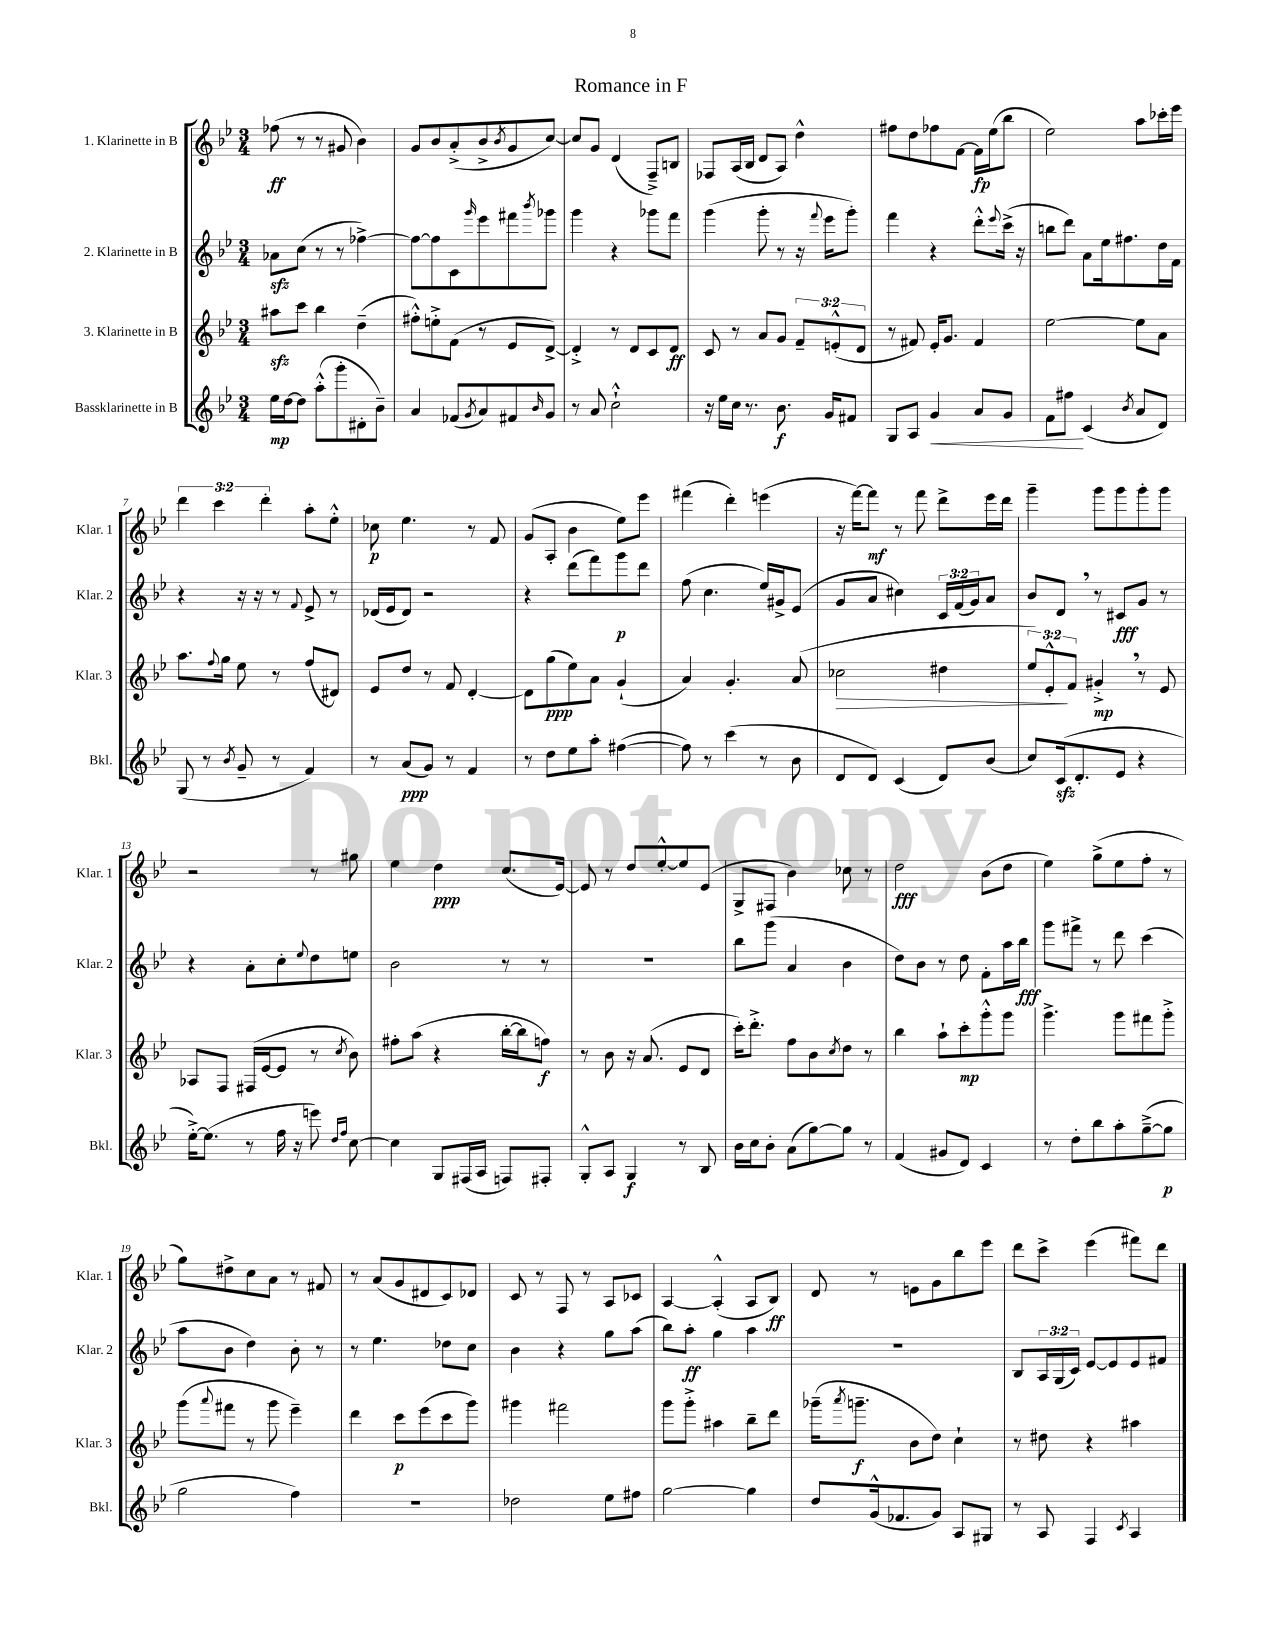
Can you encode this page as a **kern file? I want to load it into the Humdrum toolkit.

**kern	**kern	**kern	**kern
*staff4	*staff3	*staff2	*staff1
*clefG2	*clefG2	*clefG2	*clefG2
*k[b-e-]	*k[b-e-]	*k[b-e-]	*k[b-e-]
*M3/4	*M3/4	*M3/4	*M3/4
16ee-\LL	8aa#\L	8a-\L	(8ff-\
[16dd\J	.	.	.
8dd\]J	8ccc\J	(8cc\J	8r
(8aa'^^\L	4bb-\	8r	8r
8ggg'\	.	8r	8g#/
8d#'\	(4dd~\	[4ff-^\)	4b-\)
8b-~\J)	.	.	.
=	=	=	=
4a/	8ff#'^^\L)	8ff-\_L	8g/L
.	8ee'^\	8ff-\]	8b-/
(8f-/L	(8f\J	8c\	(8a'^/
8qg/	.	16qqggg/	.
8a/)	8r	8eee-\	8b-^/
.	.	.	8qb-/
8f#/	8e-/L	8fff#\	8g/
16qqb-/	.	8qbbb-/	.
8g/J	[8d^/J)	8ggg-\J	[8cc/J)
=	=	=	=
8r	4d'^/]	4ggg\	8cc/]L
8a/	.	.	8g/J
2cc`^^\	8r	4r	(4d/
.	8d/L	.	.
.	8c/	8ggg-\L	8F~^/L)
.	8d/J	8fff\J	8B/J
=	=	=	=
16r	8c/	(4ggg\	8F-/L
16ee-\LL	.	.	.
16cc\JJ	8r	.	(16A/L
8.r	.	.	16B-/JJ
.	8a/L	8ggg'\	8d/L
8.b-\	8g/J	8r	8A/J)
.	12f~/L	16r	4dd^^\
.	.	8qqfff/	.
16g/LK	.	16eee-\LK	.
.	(12e'^^/	.	.
8f#/J	.	8ggg'\J)	.
.	12d/J	.	.
=	=	=	=
8G/L	8r	4fff\	8ff#\L
8A/J	8f#/)	.	8dd\
4g/	16e-'/LK	4r	8ff-\
.	8.g/J	.	.
.	.	.	[8f\J
8a/L	4f#/	8ddd'^^\L	16f\]LL
.	.	.	(16ee-\J
.	.	8qqeee-/	.
8g/J	.	(16ccc^\Jk	8bb-\J
.	.	16r	.
=	=	=	=
8f\L	[2ee-\	8bb\L	2ee-\)
8ff#\J	.	8ddd\J)	.
(4c/	.	8a\L	.
.	.	16ee-\k	.
.	.	8.ff#\	.
8qb-/	.	.	.
8a/L	8ee-\]L	.	8aa\L
8d/J)	8a\J	16dd\L	16ccc-'\L
.	.	16f\JJ	16eee-\JJ
=	=	=	=
(8G/	8.aa\L	4r	6ddd\
8r	.	.	.
.	.	.	6ccc\
.	8qqff/	.	.
.	16gg\Jk	.	.
8qb-/	.	.	.
8g~/	8ee-\	16r	.
.	.	16r	.
.	.	.	6ddd'\
8r	8r	8r	.
.	.	8qqf/	.
4f/)	(8ff/L	8e-^/	8aa'\L
.	8d#/J)	8r	8ee-'^^\J
=	=	=	=
8r	8e-/L	(16d-/LL	8cc-\
.	.	16e-/J	.
(8a/L	8dd/J	8d-/J)	4.ee-\
8g/J)	8r	2r	.
8r	8f/	.	.
4f/	[4d'/	.	8r
.	.	.	8f/
=	=	=	=
8r	8d\]L	4r	(8g/L
8dd\L	(8gg\	.	8A'/J
8ee-\	8ee-\)	(8ddd\L	4b-\
8aa'\J	8a\J	8fff\)	.
([4ff#\	(4g`/	8ggg\	8ee-\L)
.	.	8ddd\J	8eee-\J
=	=	=	=
8ff#\])	4a/)	(8ff\	(4fff#\
8r	.	4.cc\	.
(4ccc\	4.g'/	.	4ddd'\)
8r	.	16ee-/LL)	(4eee\
.	.	16g#^/J	.
8b-\	(8a/	(8e-/J	.
=	=	=	=
8d/L	2cc-\	8g/L	16r
.	.	.	[16fff\LK)
8d/J)	.	8a/J	8fff\]J
(4c/	.	4cc#\)	8r
.	.	.	8fff\
8d/L)	4dd#\	24c/LL	8ddd^\L
.	.	(24f/	.
.	.	24g/J)	.
(8b-/J	.	8a/J	16eee-\L
.	.	.	16ddd\JJ
=	=	=	=
8cc/L)	12ee-/L)	8b-/L	4ggg~\
.	12e-'^^/	.	.
(16c/k	.	8d/J	.
.	12f/J	.	.
8.d'/	.	.	.
.	4g#'^/	8r	8ggg\L
8e-/J	.	8c#/L	8ggg\
4r	8r	8g/J	8ggg'\
.	8e-/	8r	8ggg\J
=	=	=	=
[16ee-'^\LK)	8A-/L	4r	2r
(8.ee-\]J	.	.	.
.	8F/J	.	.
8r	(16F#/LL	8a'\L	.
.	[16e-/J	.	.
16ff\	8e-/]J	8cc'\	.
16r	.	.	.
.	.	8qqee-/	.
8eee\)	8r	8dd\	8r
16qqdd/LL	.	.	.
16qqff/JJ	8qcc/	.	.
[8cc\	8b-\)	8ee\J	8gg#\
=	=	=	=
4cc\]	8ff#'\L	2b-\	4ee-\
.	(8aa\J	.	.
8G/L	4r	.	4dd\
(16F#/L	.	.	.
16A/JJ	.	.	.
8F/L)	[16bb-'\LL	8r	(8.cc/L
.	16bb-\]J	.	.
8F#'/J	8ff\J)	8r	.
.	.	.	[16e-/Jk)
=	=	=	=
8G'^^/L	8r	2.r	8e-/]
8A/J	8b-\	.	8r
4G/	16r	.	8dd/L
.	(8.a/	.	.
.	.	.	[8ee-'^^/
8r	8e-/L	.	8ee-/]
8B-/	8d/J	.	(8e-/J
=	=	=	=
16b-\LL	16ccc'\LK)	8bb-\L	8G^/L
16cc\J	8.ddd'^\J	.	.
8b-'\J	.	(8ggg\J	8F#/J
(8a\L	8ff\L	4a/	4b-\)
[8gg\)	8b-\	.	.
.	8qcc/	.	.
8gg\]J	8dd\J	4b-\	8cc-\
8r	8r	.	8r
=	=	=	=
(4f/	4bb-\	8dd\L)	2dd\
.	.	8b-\J	.
8g#/L	8aa`\L	8r	.
8d/J)	8ccc'\	8dd\	.
4c/	8ggg'^^\	8f'\L	(8b-\L
.	8ggg\J	16aa\L	8dd\J
.	.	16bb-\JJ	.
=	=	=	=
8r	4.ggg^\	8ggg\L	4ee-\)
8dd'\L	.	8fff#^\J	.
8bb-\	.	8r	(8gg^\L
8aa'\	8ggg\L	8ddd\	8ee-\
([8gg~^\	8fff#\	(4ccc\	8ff'\J
8gg\]J	8ggg'^\J	.	8r
=	=	=	=
2gg\	(8ggg\L	8aa\L	8gg\L)
.	8qqaaa/	.	.
.	8fff#\J	8b-\J	8dd#^\
.	8r	4dd\)	8cc\
.	8ggg\	.	8a\J
4ff\)	4eee-~\)	8b-'\	8r
.	.	8r	8f#/
=	=	=	=
2.r	4ddd\	8r	8r
.	.	4.ee-\	(8a/L
.	8ccc\L	.	8g/
.	(8eee-\	.	8d#/
.	8ccc\	8dd-\L	8c/)
.	8ggg\J)	8cc\J	8d-/J
=	=	=	=
2dd-\	4ggg#\	4b-\	8c/
.	.	.	8r
.	2fff#\	4r	8F/
.	.	.	8r
8ee-\L	.	8gg\L	8A/L
8ff#\J	.	(8aa\J	8c-/J
=	=	=	=
[2gg\	8ggg\L	8bb-\L)	[4A/
.	8ggg'^\J	8aa'\J	.
.	4aa#\	4gg\	(4A'^^/]
4gg\]	8bb-~\L	4aa\	8A/L
.	8ddd\J	.	8B-/J)
=	=	=	=
8dd/L	(16ggg-~\LK	2.r	8d/
.	8qaaa/	.	.
.	8.ggg~\J	.	.
(16g^^/k	.	.	8r
8.f-/	.	.	.
.	8b-\L	.	8e\L
8g/J)	8dd\J)	.	8g\
8A/L	4cc`\	.	8bb-\
8G#/J	.	.	8eee-\J
=	=	=	=
8r	8r	8B-/L	8ddd\L
8A/	8dd#\	24A/L	8ccc^\J
.	.	(24G/	.
.	.	24c/JJ)	.
4F/	4r	[8e-/L	(4eee-\
.	.	8e-/]	.
8qc/	.	.	.
4A/	4aa#\	8e-/	8fff#\L)
.	.	8f#/J	8ddd\J
==	==	==	==
*-	*-	*-	*-
